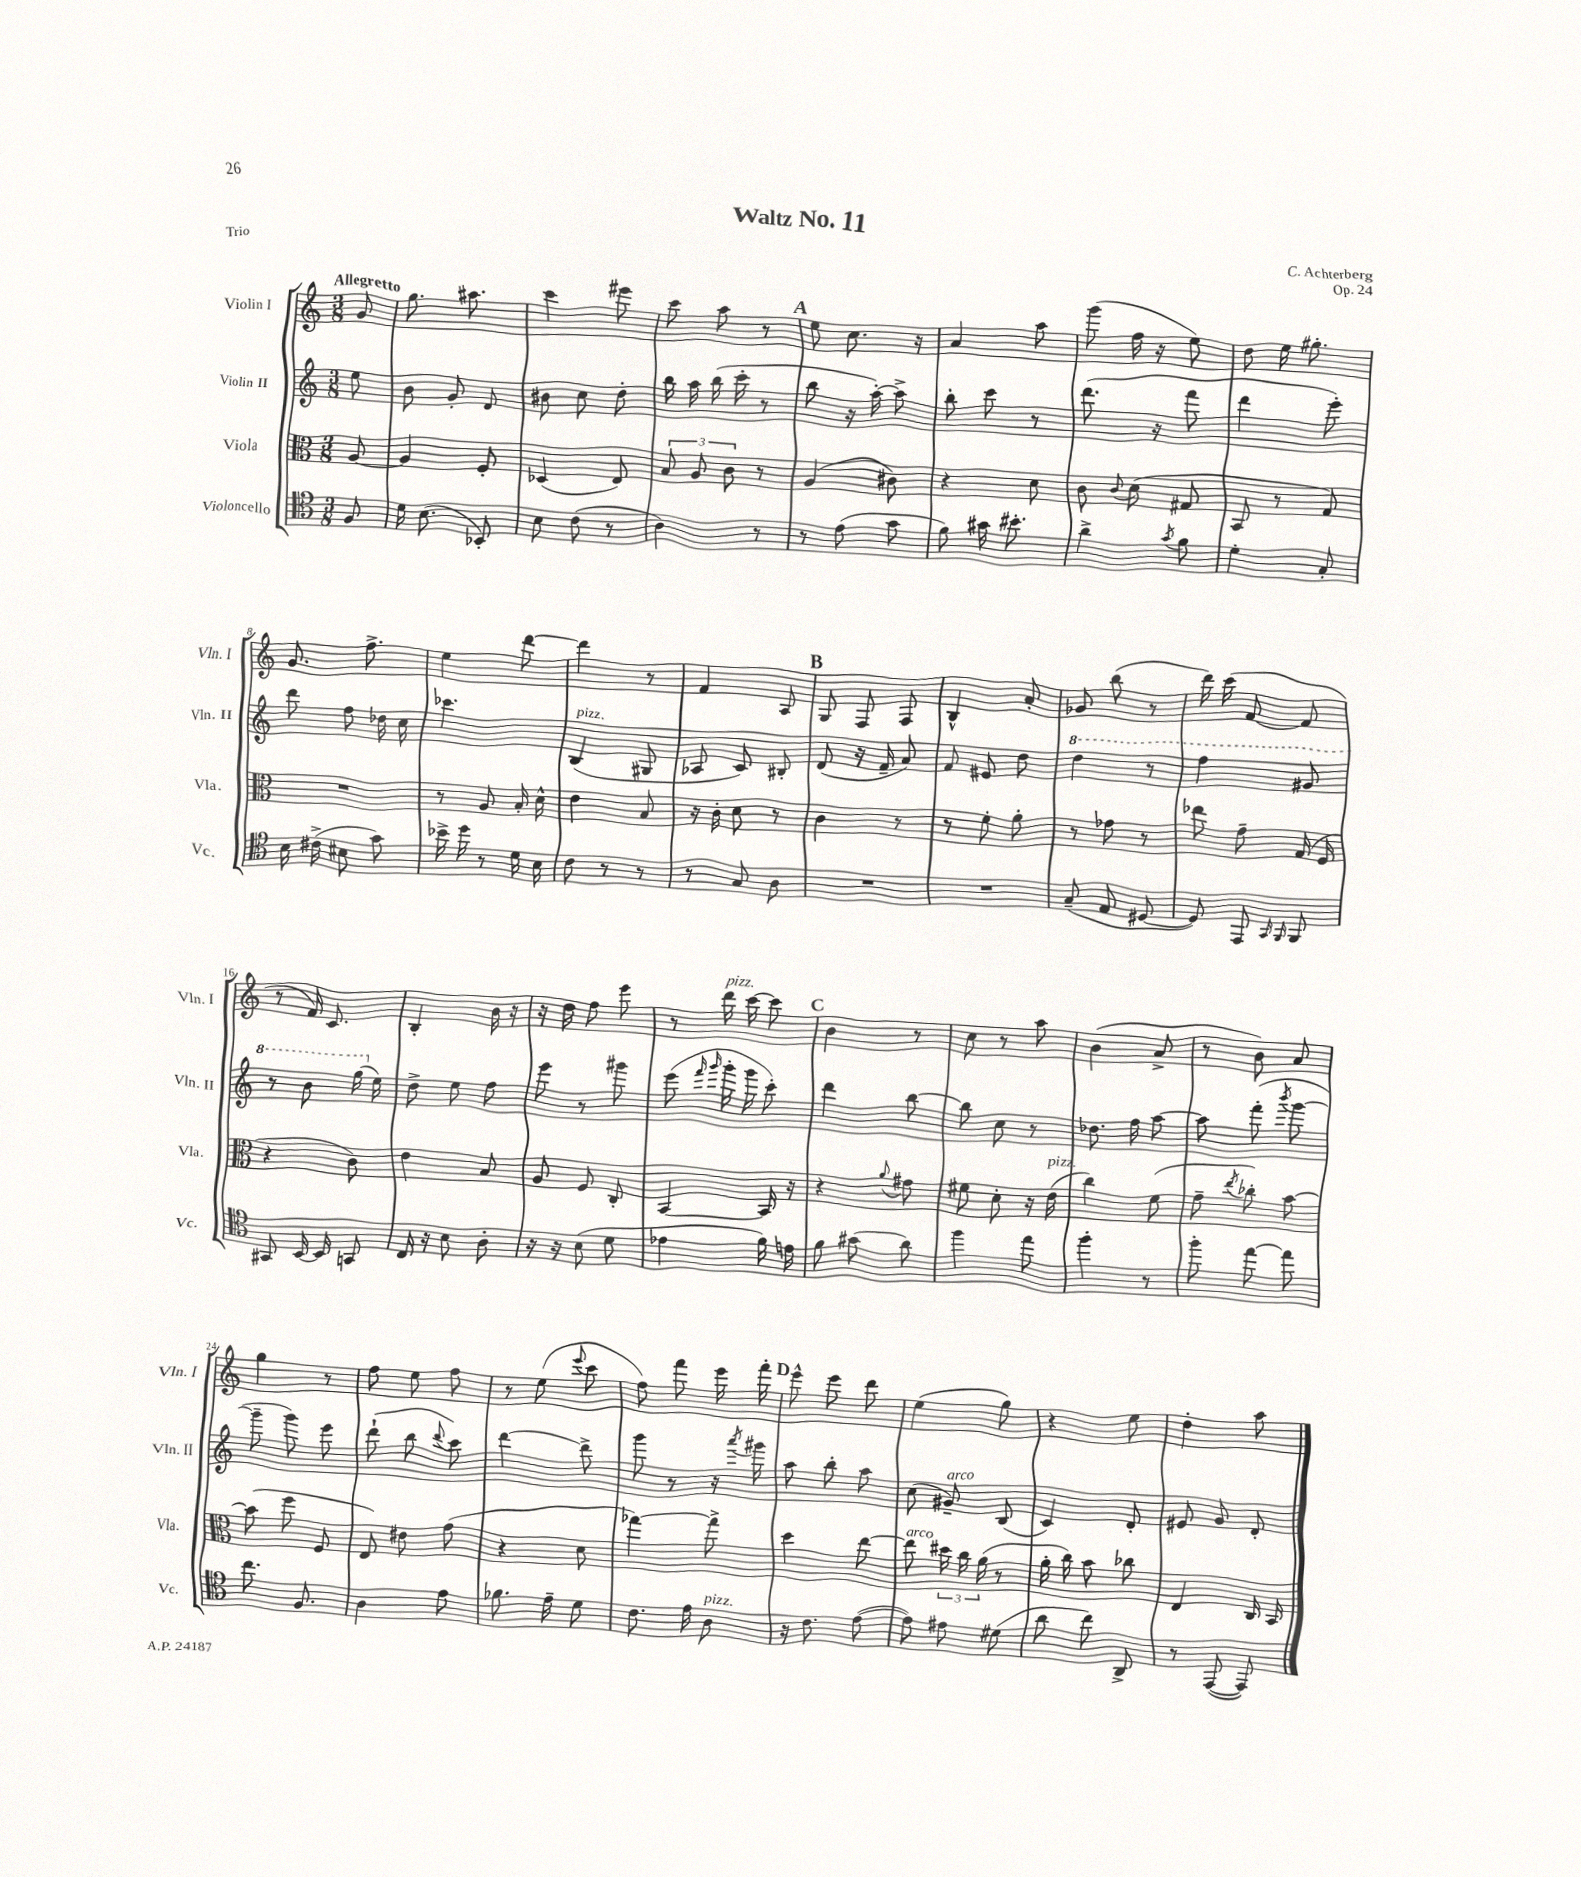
\header { title = "Waltz No. 11" composer = "C. Achterberg" opus = "Op. 24" piece = "Trio" }
<<
\new StaffGroup <<
\new Staff = "s0" \with { instrumentName = "Violin I" shortInstrumentName = "Vln. I" } {
    \clef treble \key c \major \numericTimeSignature \time 3/8 \partial 8 \tempo "Allegretto"
    \autoBeamOff g'8 |
    g''8. ais''8. |
    c'''4 eis'''8 |
    c'''8 a''8 r8 |
    \mark \markup { \bold "A" } e''8 c''8. r16 |
    a'4 a''8 |
    g'''8( f''16 r16 e''8) |
    d''8 e''16 gis''8.-. |
    g'8. f''8.-> |
    e''4 d'''8~ |
    d'''4 r8 |
    f'4 a8 |
    \mark \markup { \bold "B" } g8 f8 f8 |
    b4-^ a'8-. |
    ges'8 b''8( r8 |
    d'''16) c'''16( f'8~ f'8 |
    r8 f'16) c'8. |
    b4-. b'16 r16 |
    r16 d''16 f''8 e'''8 |
    r8 d'''16^\markup { \italic "pizz." } c'''16~ c'''8 |
    \mark \markup { \bold "C" } b'4 r8 |
    c''8 r8 a''8 |
    b'4( a'8-> |
    r8 b'8) a'8 |
    g''4 r8 |
    f''8 e''8 f''8 |
    r8 e''8( \appoggiatura { e'''8 } c'''8 |
    f''8) f'''8 e'''16 f'''16-. |
    \mark \markup { \bold "D" } e'''8-^ e'''8 d'''8 |
    e''4( g''8) |
    r4 e''8 |
    d''4-. a''8 \bar "|." |
}
\new Staff = "s1" \with { instrumentName = "Violin II" shortInstrumentName = "Vln. II" } {
    \clef treble \key c \major \numericTimeSignature \time 3/8 \partial 8
    \autoBeamOff e''8 |
    b'8 g'8-. d'8 |
    bis'8 c''8 d''8-. |
    b''16 a''16 b''16( c'''16-. r8 |
    \mark \markup { \bold "A" } b''8 r16 a''16~-.) a''8-> |
    b''8-. c'''8 r8 |
    d'''8.( r16 f'''8 |
    d'''4 e'''8-.) |
    d'''8 f''8 des''16 c''16 |
    ces'''4. |
    b4^\markup { \italic "pizz." }( gis8 |
    aes8 c'8) bis8-. |
    \mark \markup { \bold "B" } d'8( r16 f'16-- a'8) |
    f'8 eis'8 d''8 |
    \ottava #1 d'''4 r8 |
    f'''4 gis''8 |
    r8 b''8 g'''16( \ottava #0 e''16) |
    d''8-> e''8 f''8 |
    e'''8 r8 gis'''8 |
    e'''8( \grace { f'''16 g'''16 } g'''16-. g'''16 c'''8-.) |
    \mark \markup { \bold "C" } d'''4 b''8~ |
    b''8 c''8 r8 |
    des''8. f''16 a''8~ |
    a''8 f'''8-.( \acciaccatura { b'''8 } g'''8~ |
    g'''8-- g'''8) e'''8 |
    d'''8-!( b''8 \appoggiatura { d'''8 } c'''8) |
    d'''4~ d'''8-> |
    g'''8 r8 r16 \acciaccatura { a'''8 } gis'''16 |
    \mark \markup { \bold "D" } a''8 b''8-. a''8 |
    c''8( gis'8--^\markup { \italic "arco" }) b8( |
    c'4) d'8-. |
    eis'8 g'8 d'8-. \bar "|." |
}
\new Staff = "s2" \with { instrumentName = "Viola" shortInstrumentName = "Vla." } {
    \clef alto \key c \major \numericTimeSignature \time 3/8 \partial 8
    \autoBeamOff a8~ |
    a4 f8-. |
    des4( e8) |
    \tuplet 3/2 { b8 a8 c'8 } r8 |
    \mark \markup { \bold "A" } a4( cis'8) |
    r4 d'8 |
    c'8 \appoggiatura { c'8 } d'8( gis8 |
    b,8 r8 g8) |
    R4. |
    r8 a8 b16-. d'16-^ |
    e'4 b8 |
    r16 c'16-. d'8 r8 |
    \mark \markup { \bold "B" } c'4 r8 |
    r8 f'8-. a'8-. |
    r8 ges'8 r8 |
    ees''8 g'8-- g16( f16 |
    r4 c'8) |
    e'4 b8 |
    a8 f8 c8-. |
    b,4~ b,16 r16 |
    \mark \markup { \bold "C" } r4 \appoggiatura { a'8 } gis'8 |
    fis'8 d'8-. r16 e'16^\markup { \italic "pizz." }( |
    c''4) f'8( |
    g'8-- \acciaccatura { e''8 } ces''8-.) b'8~ |
    b'8( f''8 f8 |
    e8) eis'8 g'8( |
    r4 d'8 |
    ges''4~) ges''8-> |
    \mark \markup { \bold "D" } d''4 e''8~ |
    e''8^\markup { \italic "arco" } \tuplet 3/2 { dis''16 c''16 a'16( } r8 |
    a'16-. c''16) b'8 ces''8 |
    e4 c16 b,16 \bar "|." |
}
\new Staff = "s3" \with { instrumentName = "Violoncello" shortInstrumentName = "Vc." } {
    \clef tenor \key c \major \numericTimeSignature \time 3/8 \partial 8
    \autoBeamOff f8 |
    d'16 b8.( bes,8-.) |
    b8 c'8( r8 |
    a4) r8 |
    \mark \markup { \bold "A" } r8 e'8( g'8 |
    f'8) gis'16 bis'8.-. |
    a'4-> \acciaccatura { g'8 } f'8 |
    d'4-. g8-. |
    b16 cis'16->( bis8 g'8) |
    bes'16-> d''16 r8 d'16 b16 |
    c'8 r8 r8 |
    r8 g8 a8 |
    \mark \markup { \bold "B" } R4. |
    R4. |
    g8--( e8 dis8~ |
    dis8) e,8 \grace { g,16 f,16 } f,8 |
    gis,8 b,16~ b,16 g,8 |
    c16 r16 b8 a8-. |
    r16 r16 b8( d'8 |
    ees'4 f'16) e'16 |
    \mark \markup { \bold "C" } f'8 gis'8( a'8) |
    f''4 e''8 |
    f''4-. r8 |
    f''8-. e''8~ e''8 |
    c''8. f8. |
    a4 e'8 |
    fes'8. e'16-- d'8 |
    c'8. e'16 a8^\markup { \italic "pizz." } |
    \mark \markup { \bold "D" } r16 c'8. e'8~( |
    e'8) eis'8 dis'8( |
    a'8 c''8) a,8-> |
    r8 e,8~( e,8) \bar "|." |
}
>>
>>
